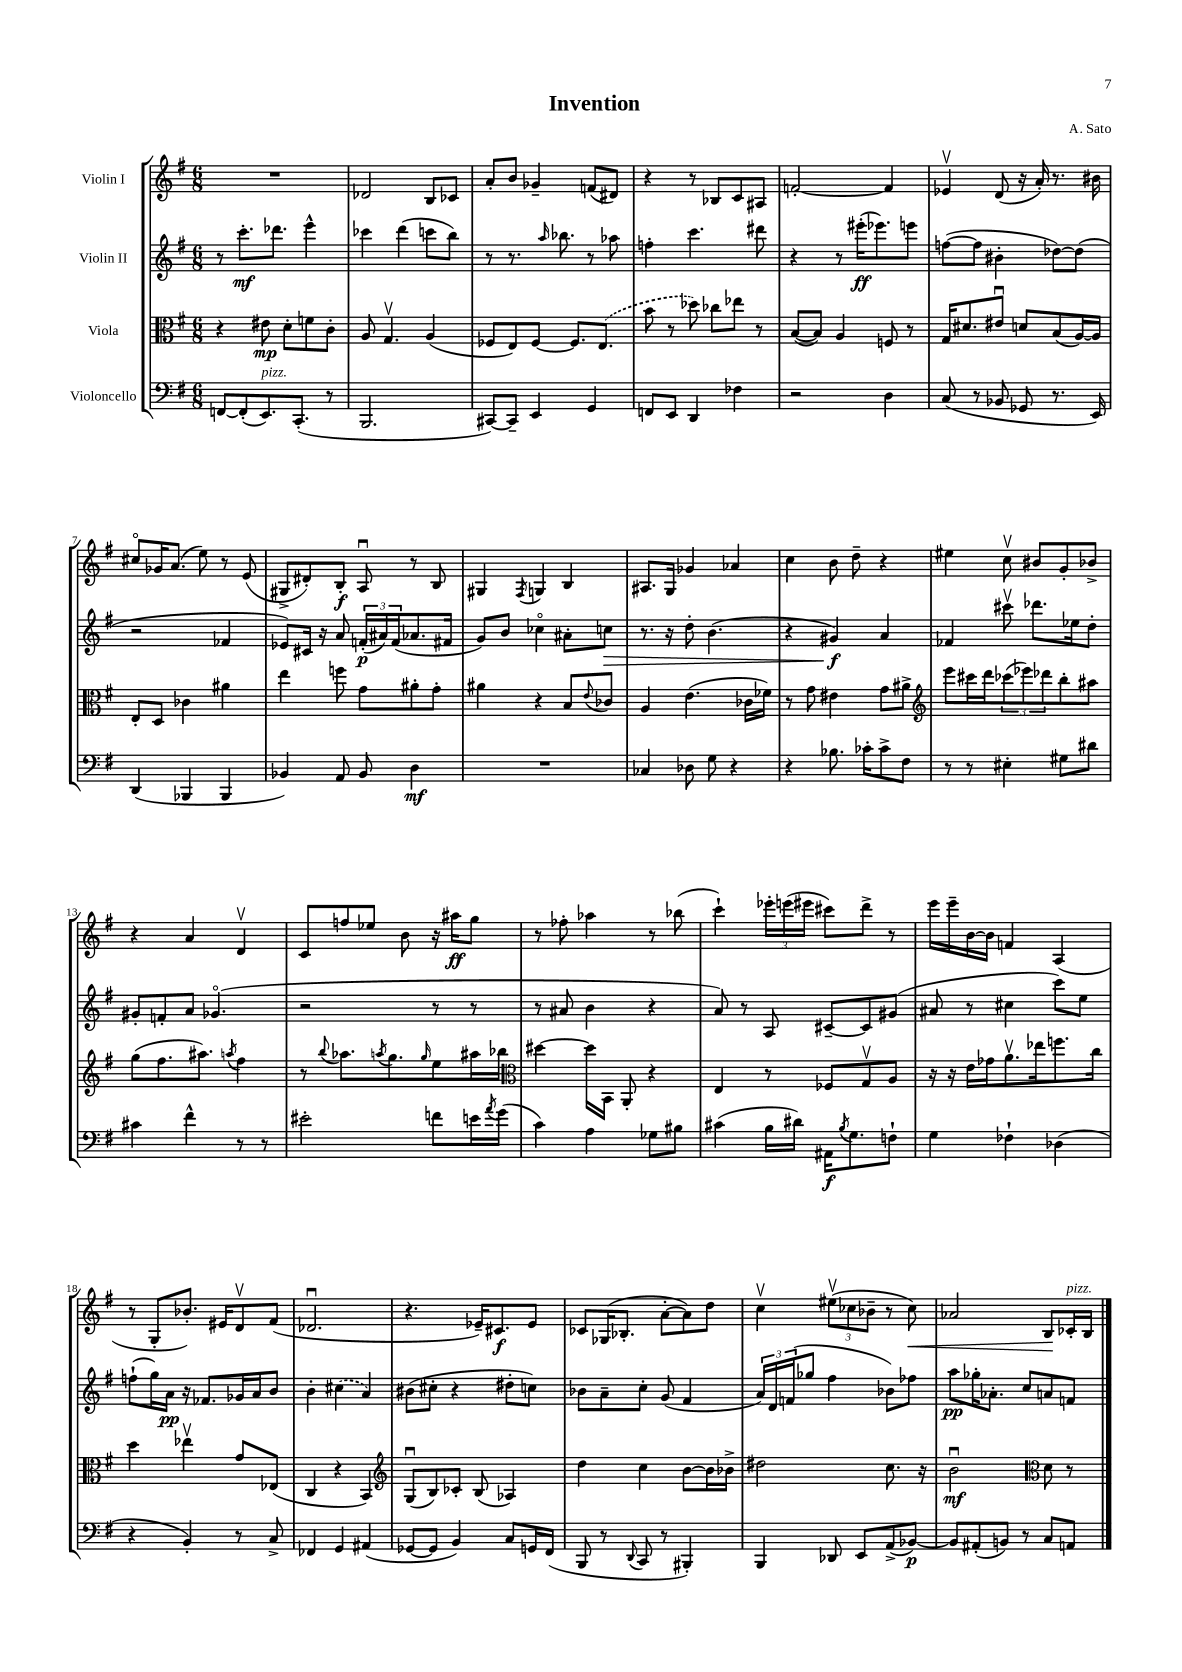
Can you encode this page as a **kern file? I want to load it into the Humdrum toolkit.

**kern	**kern	**kern	**kern
*staff4	*staff3	*staff2	*staff1
*clefF4	*clefC3	*clefG2	*clefG2
*k[f#]	*k[f#]	*k[f#]	*k[f#]
*M6/8	*M6/8	*M6/8	*M6/8
[8FF	4r	8r	2.r
(8FF']	.	8.ccc'	.
8.EE)	8e#	.	.
.	.	8.ddd-	.
.	8d'	.	.
(8.CC'	.	.	.
.	8f	4eee^^	.
8r	8c'	.	.
=	=	=	=
2.BBB	8A	4ccc-	2d-
.	4.Gv	.	.
.	.	(4ddd	.
.	(4A	8ccc	8B
.	.	8bb)	8c-
=	=	=	=
[8CC#)	8F-	8r	8a'
8CC#~]	8E)	8.r	8b
4EE	[8F-	.	4g-~
.	.	16qqaa	.
.	.	8.bb-	.
.	8.F-]	.	.
4GG	.	8r	(8f
.	(8.E	.	.
.	.	8aa-	8d#)
=	=	=	=
8FF	8b	4ff'	4r
8EE	8r	.	.
4DD	8dd-)	4.ccc	8r
.	8cc-	.	8B-
4F-	8ee-	.	8c
.	8r	8ddd#	8A#
=	=	=	=
2r	([8B	4r	[2f'
.	8B])	.	.
.	4A	8r	.
.	.	(16eee#'	.
.	.	8.eee-)	.
4D	8F	.	4f]
.	8r	8eee	.
=	=	=	=
(8C	16G	([8ff	4e-v
.	8.d#	.	.
8r	.	8ff]	.
8BB-	8e#u	4b#'	(8d
8GG-	8d	.	16r
.	.	.	16a')
8.r	(8B	[8dd-)	8.r
.	[16A)	(8dd-]	.
16EE)	16A]	.	16b#
=	=	=	=
(4DD	8E'	2r	8cc#o
.	8D	.	16g-
.	.	.	(8.a
4BBB-	4c-	.	.
.	.	.	8ee)
4BBB-	4a#	4f-	8r
.	.	.	(8e
=	=	=	=
4BB-)	4ee	8e-)	8G#^
.	.	16c#	8d#')
.	.	16r	.
8AA	8ff	8a	8B'
8BB-	8g	(24f'	8Au
.	.	24a#)	.
.	.	(24f	.
4D	8a#'	8.a-	8r
.	8g'	.	8B
.	.	16f#	.
=	=	=	=
2.r	4a#	8g)	4G#
.	.	8b	.
.	.	.	8qF#
.	4r	4cc-o	4G
.	8B	8a#'	4B
.	8qqe	.	.
.	8c-	8cc	.
=	=	=	=
4C-	4A	8.r	8.A#
.	.	16r	16G
8D-	(4.e	8dd'	4g-
8G	.	(4.b	.
4r	.	.	4a-
.	16c-	.	.
.	16f-)	.	.
=	=	=	=
4r	8r	4r	4cc
.	8g	.	.
8.B-	4e#	4g#)	8b
.	.	.	8dd~
16c-'	.	.	.
8c-^	8g	4a	4r
8F#	8a#^	.	.
=	=	=	=
*	*clefG2	*	*
8r	8eee	4f-	4ee#
8r	16ccc#	.	.
.	16ddd	.	.
4E#'	(12ccc-	8ccc#v	8ccv
.	12eee-)	.	.
.	.	8.ddd-	8b#
.	12ddd-	.	.
8G#	8bb'	.	8g'
.	.	16ee-	.
8d#	8aa#	8dd'	8b-^
=	=	=	=
4c#	(8gg	8g#'	4r
.	8.ff#	8f'	.
4f#^^	.	8a	4a
.	8.aa#)	.	.
.	.	(4.g-o	.
.	8qaa	.	.
8r	4ff#	.	4dv
8r	.	.	.
=	=	=	=
2e#'	8r	2r	8c
.	8qqbb	.	.
.	8.aa-	.	8ff
.	.	.	8ee-
.	8qaa	.	.
.	8.gg	.	.
.	.	.	8b
.	16qqgg	.	.
8f	8ee	8r	16r
.	.	.	16aa#
16e	16aa#	8r	8gg
8qa	.	.	.
(16g	16bb-	.	.
=	=	=	=
*	*clefC3	*	*
4c)	[4dd#	8r	8r
.	.	8a#	8ff-'
4A	16dd#]	4b	4aa-
.	16BB	.	.
.	8AA'	.	.
8G-	4r	4r	8r
8B#	.	.	(8bb-
=	=	=	=
(4c#	4E	8a)	4ccc`)
.	.	8r	.
16B	8r	8A	24eee-'
.	.	.	(24eee
16d#)	.	.	.
.	.	.	24eee#
16AA#	8F-	[8c#~	8ccc#)
8qB	.	.	.
8.G	.	.	.
.	8Gv	8c#]	8ddd^
8F`	8A	(8g#	8r
=	=	=	=
4G	16r	8a#	16eee
.	16r	.	16eee~
.	16e	8r	[16b
.	16g-	.	16b]
4F-`	8.av	4cc#	4f
.	16ee-	.	.
(4D-	8.ff	8ccc)	(4A
.	.	8ee	.
.	16cc	.	.
=	=	=	=
4r	4dd	(8ff`	8r
.	.	16gg)	8G'
.	.	16a	.
4BB')	4ee-v	16r	8.b-')
.	.	8.f-	.
.	.	.	16e#
8r	8g	16g-	8dv
.	.	16a	.
8C^	(8E-	8b	(8f#
=	=	=	=
4FF-	4C	4b'	2.d-u
4GG	4r	(4cc#	.
(4AA#	4BB)	4a)	.
=	=	=	=
*	*clefG2	*	*
[8GG-	(8Gu	(8b#	4.r
8GG-]	8B)	8cc#'	.
4BB)	8c-'	4r	.
.	(8B	.	16e-~)
.	.	.	8.c#
8C	4A-)	8dd#'	.
16GG	.	8cc)	8e-
(16FF#	.	.	.
=	=	=	=
8BBB	4dd	8b-	8c-
8r	.	8a~	(16G-
.	.	.	8.B-'
8qqDD	.	.	.
8CC	4cc	8cc'	.
8r	.	(8g	[8a'
4BBB#')	[8b	4f#	8a])
.	16b]	.	8dd
.	16b-^	.	.
=	=	=	=
4BBB	2dd#	24a)	4ccv
.	.	24d	.
.	.	(24f	.
.	.	8gg-	.
8DD-	.	4ff#	(12ee#v
.	.	.	12cc-
8EE	.	.	.
.	.	.	12b-~
(8AA^	8.cc	8b-)	8r
[8BB-)	.	8ff-	8cc-)
.	16r	.	.
=	=	=	=
8BB-]	2bu	8aa	2a-
(8AA#'	.	16gg-'	.
.	.	8.a-'	.
8BB)	.	.	.
8r	.	8cc	.
*	*clefC3	*	*
8C	8d	8a	8B
8AA	8r	8f	16c-'
.	.	.	16B
==	==	==	==
*-	*-	*-	*-
